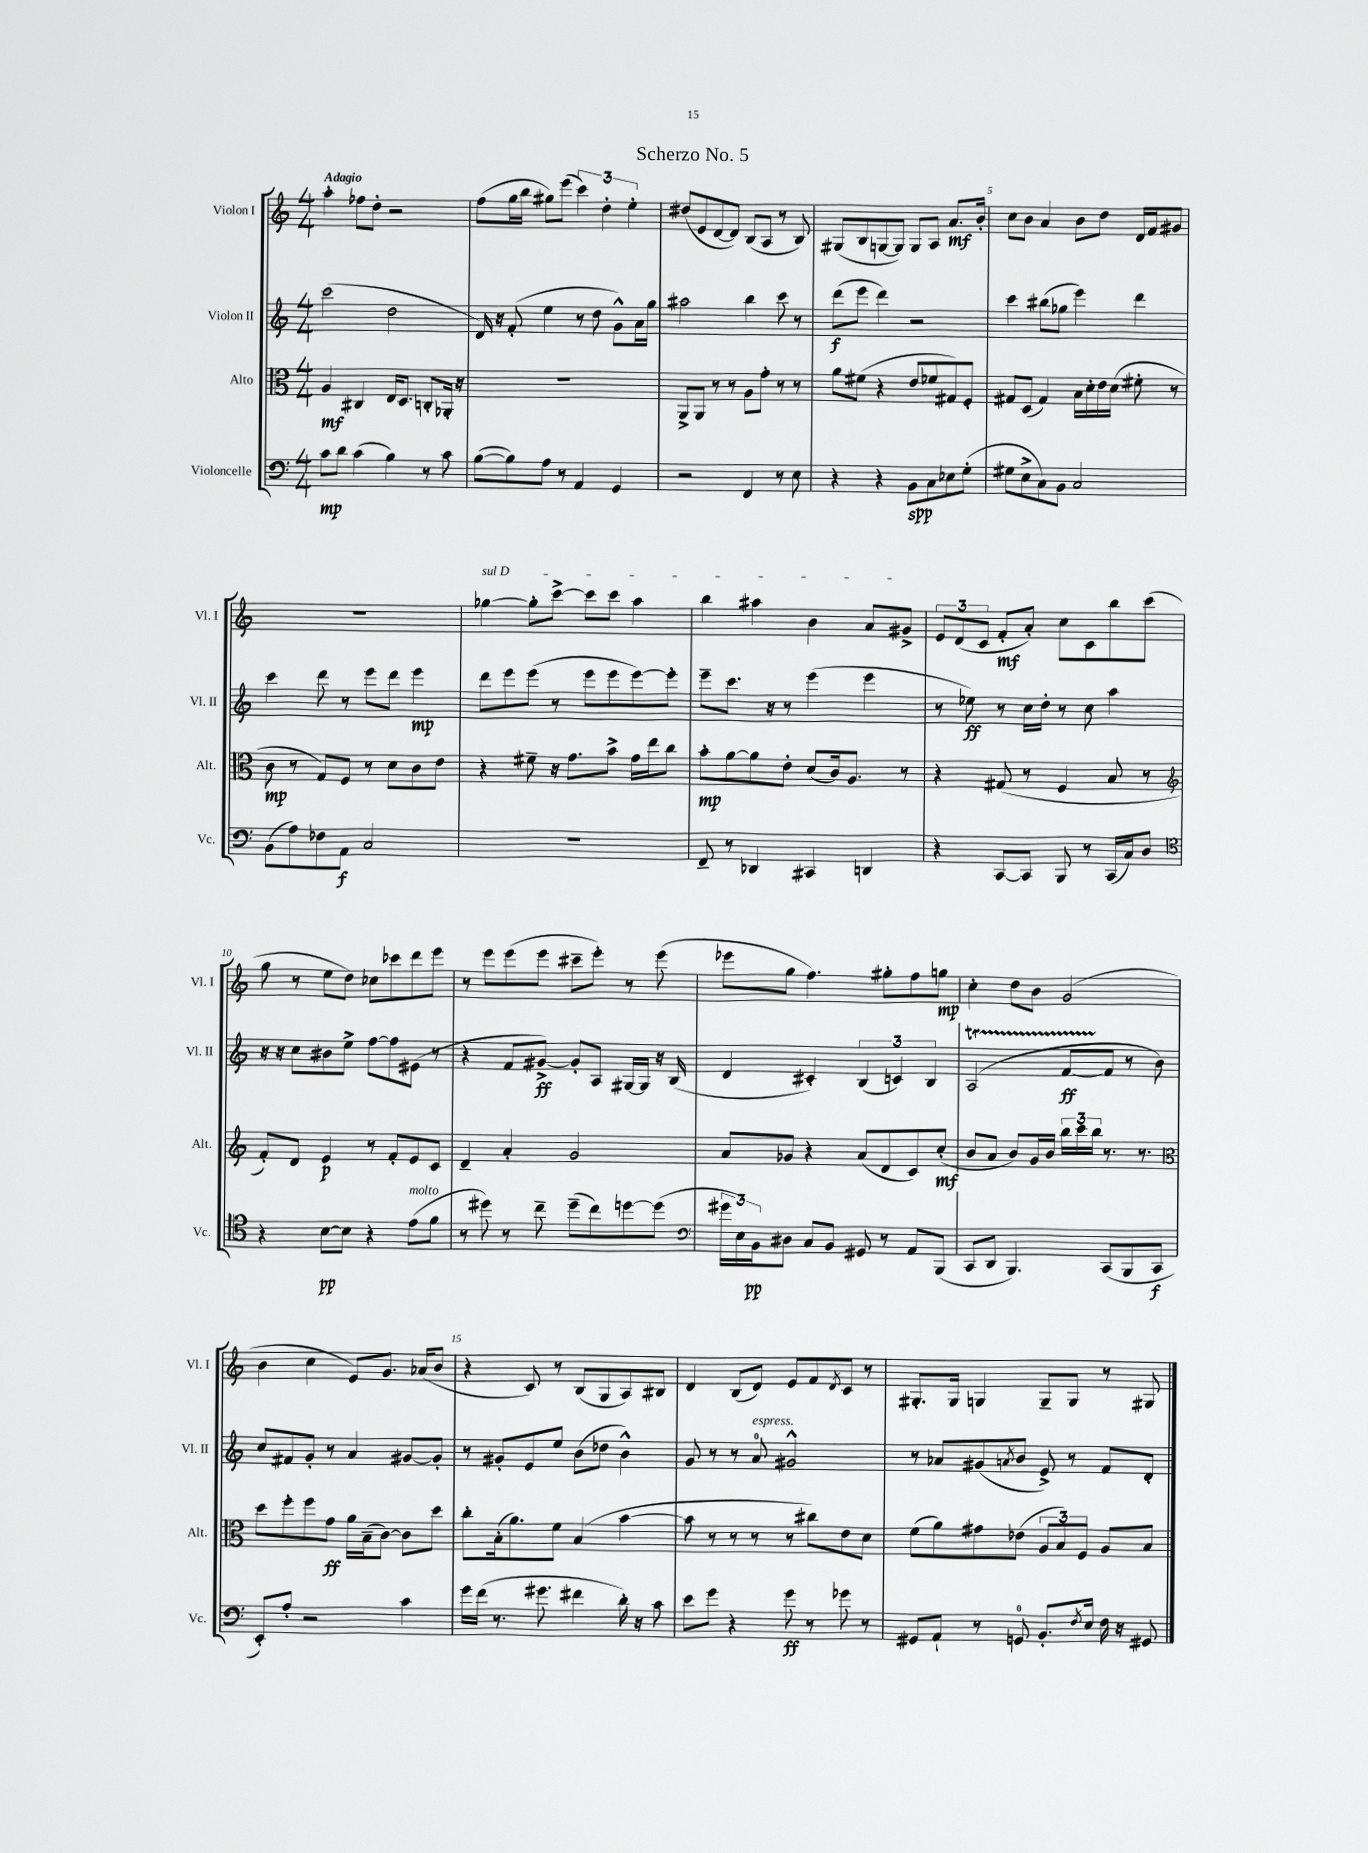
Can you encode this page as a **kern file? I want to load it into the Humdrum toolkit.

**kern	**kern	**kern	**kern
*staff4	*staff3	*staff2	*staff1
*clefF4	*clefC3	*clefG2	*clefG2
*k[]	*k[]	*k[]	*k[]
*M4/4	*M4/4	*M4/4	*M4/4
8c	4A	(2ccc	4aa'
8d	.	.	.
(4c	4C#	.	8ff-
.	.	.	8dd'
4B)	16E	2dd	2r
.	8.D	.	.
8r	8C'	.	.
8c	16AA-'	.	.
.	16r	.	.
=	=	=	=
([8B	1r	16d)	(8ff
.	.	16r	.
8B])	.	(8f'	16gg
.	.	.	16bb
8A	.	4ee	8gg#)
8r	.	.	(8eee
4AA	.	8r	6ccc)
.	.	8dd	.
.	.	.	6dd'
4GG	.	8g^^)	.
.	.	.	6ee'
.	.	16a	.
.	.	16gg	.
=	=	=	=
2r	8AA^	2aa#	(8dd#
.	8AA	.	8e
.	8r	.	[8d
.	8r	.	8d])
4FF	8A	4bb	(8B
.	8g'	.	8A
8r	8r	8ccc	8r
8E	8r	8r	8B)
=	=	=	=
4r	8a	(8ddd	(8G#
.	(8f#	8eee	8B
4r	4r	4ddd)	[8G
.	.	.	8G])
8BB	8e	2r	8G
8C	8f-	.	8A
8E-	8G#)	.	8.a
(8G'	8F'	.	.
.	.	.	16b'
=	=	=	=
8G#	8G#	4ccc	8cc
8E^	(8D	.	8b
8C)	4G#)	(8bb#	4a
8BB	.	8gg-	.
2C	16B	4eee)	8b
.	16d'	.	.
.	16e	.	8dd
.	(16d	.	.
.	8f#'	4ddd	16d
.	.	.	16f
.	8r	.	8g#
=	=	=	=
(8BB	8c	4ccc	1r
8A)	8r	.	.
8F-	8G)	8ddd	.
8AA	8F	8r	.
2C	8r	8eee	.
.	8d	8ddd	.
.	8c	4eee	.
.	8e	.	.
=	=	=	=
1r	4r	8ddd	[4gg-
.	.	8eee	.
.	8f#~	(8eee	8gg-']
.	16r	8r	[8ccc^
.	8.g	.	.
.	.	8eee	8ccc]
.	8b^	8eee	8ccc
.	16g	[8eee)	4aa
.	16ee	.	.
.	8cc	8eee']	.
=	=	=	=
8FF~	8b'	8eee~	4bb
8r	[8a	8.ccc	.
4DD-	8a]	.	4aa#
.	.	16r	.
.	8e'	8r	.
4CC#	(8d	(4eee	4b
.	16c)	.	.
.	8.A	.	.
4DD	.	4eee	8a
.	8r	.	8g#^
=	=	=	=
4r	4r	8r	12e
.	.	.	(12d
.	.	8ee-)	.
.	.	.	12c
[8CC	(8G#	8r	8f'
8CC]	8r	16cc	8a')
.	.	16dd'	.
8BBB	4F	8r	8cc
8r	.	8cc	8c
(16CC	8B	4aa	8bb
16C)	.	.	.
8D	8r	.	(8ccc
=	=	=	=
*clefC4	*clefG2	*	*
4r	8f')	16r	8gg
.	.	16r	.
.	8d	8cc	8r
[8B	4e	8b#	8ee
8B]	.	8ee^	8dd)
4r	8r	[8ff	8cc-
.	8f'	8ff]	8ccc-
(8e	8e	(8e#	8ddd
8f	8c	8r	8eee
=	=	=	=
8r	4d~	4r	8r
8dd#)	.	.	8eee
8r	4a'	8f	(8eee
8cc~	.	[8g#^)	8eee
(8dd#~	2g	8g#']	8ccc#~
8cc)	.	8A	8eee')
[8dd	.	[16G#	8r
.	.	16G#]	.
(8dd]	.	16r	(8eee
.	.	(16B	.
=	=	=	=
*clefF4	*	*	*
24g#	8a	4d	8eee-
24E)	.	.	.
24BB	.	.	.
8D#	8g-	.	8gg
8C	4r	4c#')	4.ff)
8BB	.	.	.
8GG#	(8a	(6B	.
8r	8d	.	8gg#'
.	.	6c)	.
8AA	8c)	.	8ff
.	.	6B	.
(8BBB	(8cc'	.	8gg
=	=	=	=
8CC	8b	(2A	4cc'
8DD	8a	.	.
4.BBB)	8b)	.	8dd
.	16g	.	8b
.	16b	.	.
.	24bb	[8f	(2g
.	24ccc	.	.
.	24bb	.	.
(8CC	8.r	8f]	.
8BBB	.	8r	.
.	8.r	.	.
8CC	.	8b)	.
=	=	=	=
*	*clefC3	*	*
8EE')	8dd	8cc	4b
8A'	8ff'	8f#	.
2r	8ff	8g'	4cc
.	8g	8r	.
.	16a	4a	8e)
.	(16B~	.	.
.	[8c)	.	8.g
4c	8c]	[8g#	.
.	.	.	(16a-
.	8dd	8g#']	8b
=	=	=	=
16g	8cc'	8r	4r
(16f	.	.	.
8.r	(16B'	8g#'	.
.	8.a)	.	.
.	.	8e	8c)
8.g#	.	.	.
.	8f	8ee	8r
4f#	(4B	(8b	(8B
.	.	8dd-	8G
16d')	[4b	4b^^)	8A)
16r	.	.	.
8c	.	.	8B#
=	=	=	=
8e	8b]	8g	4d
8g	8r	8r	.
4r	8r	8r	(8B
.	8r	8a	8d)
8g	8r	2g#^^	8e
8r	8cc#)	.	8f
.	.	.	8qd
8g-	8e	.	8c
8r	8d	.	8r
=	=	=	=
8GG#	(8f	8r	8.G#'
8AA`	8a)	8a-	.
.	.	.	16G#
8r	8g#	(8g#	4G
.	.	8qa	.
8GG	(8e-	8b	.
8.BB'	12A	8e^)	8G~
.	12B)	.	.
.	.	8r	8G
.	12F	.	.
8qF	.	.	.
16E	.	.	.
16F	8A	8f	8r
16r	.	.	.
8GG#	8B	8d'	8G#
==	==	==	==
*-	*-	*-	*-
